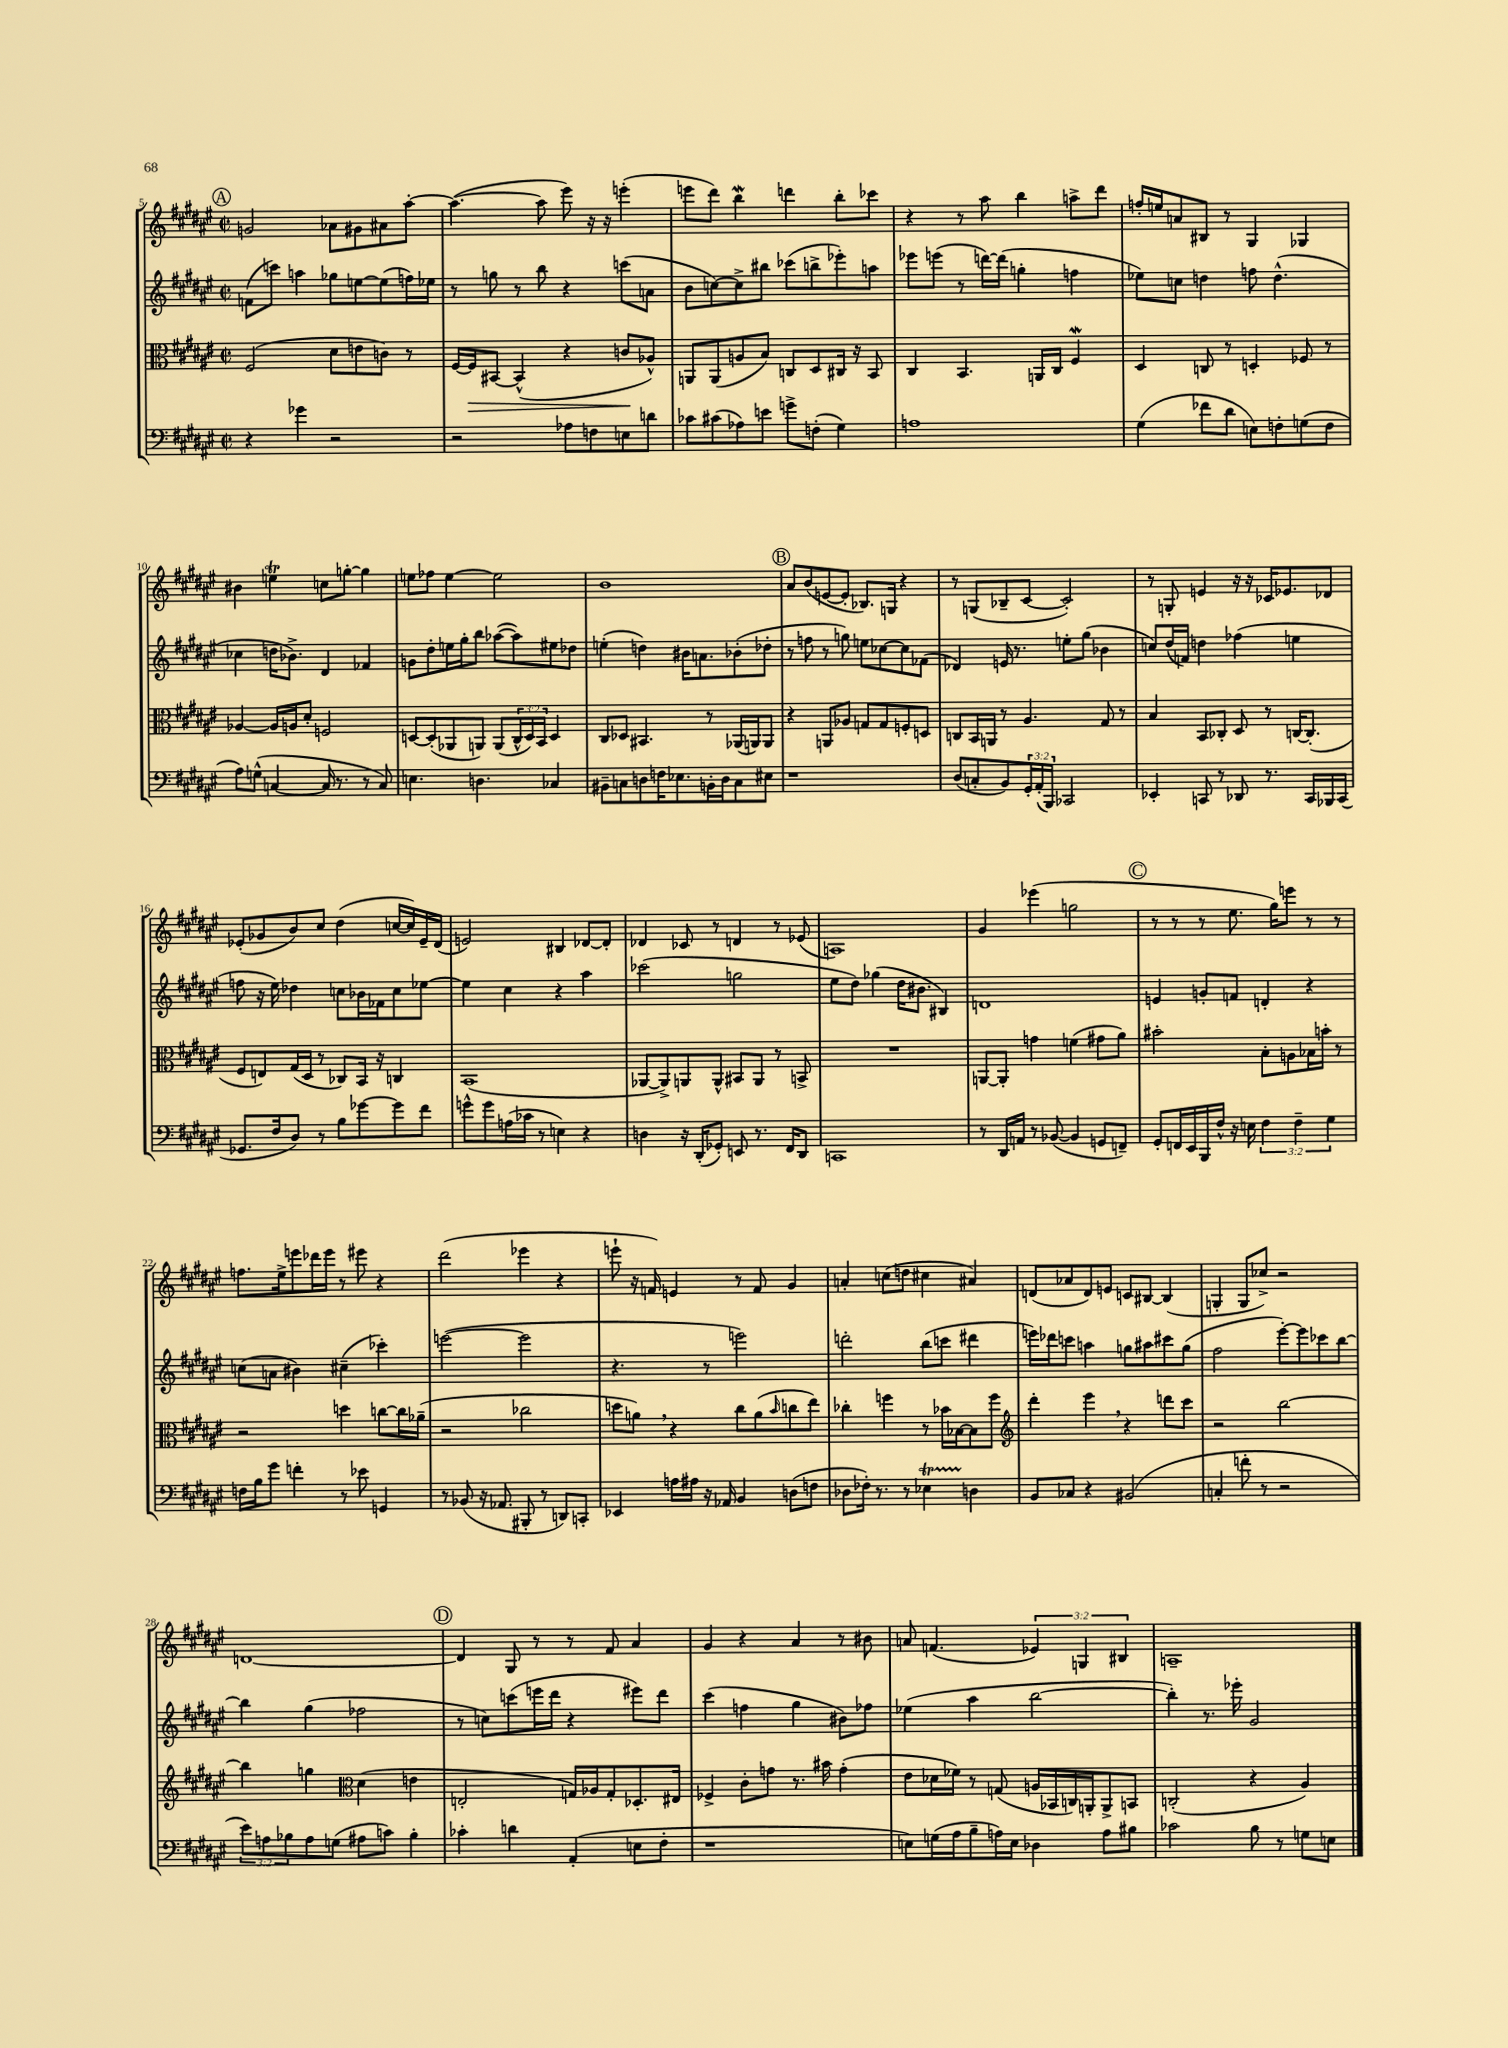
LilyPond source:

<<
\new StaffGroup <<
\new Staff = "s0" {
    \clef treble \key fis \major \defaultTimeSignature \time 2/2 \override Staff.TupletNumber.text = #tuplet-number::calc-fraction-text
    \mark \markup { \circle "A" } g'2 aes'8 gis'8 ais'8 ais''8~-. |
    ais''4.~( ais''8 eis'''8) r16 r16 e'''4-.( |
    e'''8 dis'''8) b''4\mordent d'''4 b''8-. ces'''8 |
    r4 r8 ais''8 b''4 a''8-> dis'''8 |
    f''16-. e''16 a'8 bis8 r8 gis4 ges4 |
    bis'4 e''4\trill c''8 g''8~-. g''4 |
    e''8 fes''8 e''4~ e''2 |
    b'1 |
    \mark \markup { \circle "B" } ais'8 b'8( e'8~ e'8-. bes8.) g16 r4 |
    r8 g8( bes8-- cis'8~ cis'2-.) |
    r8 g8-. e'4 r16 r16 ces'16 ees'8. des'8 |
    ees'8-.( ges'8 b'8) cis''8 dis''4( c''16~ c''16) ees'16-- dis'16( |
    e'2) bis4 des'8~ des'8-. |
    des'4 ces'8 r8 d'4 r8 ees'8( |
    a1) |
    gis'4 ees'''4( g''2 |
    \mark \markup { \circle "C" } r8 r8 r8 eis''8. gis''16) e'''8 r8 r8 |
    f''8. eis''16-> e'''8 des'''16 e'''16 r8 eis'''8 r4 |
    dis'''2( ees'''4 r4 |
    e'''8-! r16 f'16) e'4 r8 f'8 gis'4 |
    a'4-. c''8( d''8 cis''4 ais'4) |
    d'8( aes'8 d'8) e'8 c'8 bis8~ bis4( |
    g4-. g8 ces''8->) r2 |
    d'1~ |
    \mark \markup { \circle "D" } d'4 gis8 r8 r8 fis'8 ais'4 |
    gis'4 r4 ais'4 r8 bis'8 |
    a'8 f'4.( \tuplet 3/2 { ees'4) g4 bis4 } |
    a1-- \bar "|." |
}
\new Staff = "s1" {
    \clef treble \key fis \major \defaultTimeSignature \time 2/2
    \mark \markup { \circle "A" } f'8( c'''8) a''4 ges''8 e''8~ e''8( f''16) ees''16 |
    r8 g''8 r8 b''8 r4 c'''8( a'8 |
    b'8 c''8~) c''8-> bis''8 ces'''8( b''8-> ees'''8-.) a''8 |
    ees'''8 e'''8( r8 d'''16~) d'''16( g''4-. f''4 |
    ees''8) c''8 d''4 f''8 d''4.-^( |
    ces''4 d''16 bes'8.->) dis'4 fes'4 |
    g'8 dis''8-. e''16 gis''16-. b''8 aes''8~( aes''8) eis''8 des''8 |
    e''4-.( d''4) bis'16 a'8. bes'8-.( des''8-. |
    \mark \markup { \circle "B" } r8 f''8 r8 g''8) e''8 ces''8~ ces''8 fes'8( |
    des'4) e'16 r8. e''8-. gis''8( bes'4 |
    c''8) dis''16( f'16) d''4 fes''4( e''4 |
    f''8 r16 eis''16) des''4 c''8 bes'16 fes'16 c''8 ees''8~ |
    ees''4 cis''4 r4 ais''4 |
    ces'''2( g''2 |
    eis''8 dis''8) ges''4( dis''16 bis'8. bis4) |
    d'1 |
    \mark \markup { \circle "C" } e'4 g'8-. f'8 d'4-. r4 |
    c''8( a'8 bis'4) cis''4--( ces'''4-.) |
    e'''2~( e'''2 |
    r4. r8 e'''2) |
    d'''2-. b''8( c'''8 dis'''4 |
    e'''16) des'''16 c'''8 a''4 g''8 ais''8 cis'''8 g''8( |
    fis''2 eis'''8~-.) eis'''8 ces'''8 b''8~ |
    b''4 gis''4( fes''2 |
    \mark \markup { \circle "D" } r8 c''8) c'''8( e'''16 dis'''16 r4 eis'''8) dis'''8 |
    cis'''4( f''4 gis''4 bis'8) fes''8 |
    ees''4( ais''4 b''2~ |
    b''4-.) r8. ees'''16-. gis'2 \bar "|." |
}
\new Staff = "s2" {
    \clef alto \key fis \major \defaultTimeSignature \time 2/2 \override Staff.TupletNumber.text = #tuplet-number::calc-fraction-text
    \mark \markup { \circle "A" } fis2( dis'8 e'8 c'8) r8 |
    fis16~ fis16\> bis,8~ bis,4-^( r4 c'8\! aes8-^) |
    a,8 a,8( a8 b8) c8 dis8 cis16 r16 b,8 |
    cis4 b,4. a,16 cis16 fis4\mordent |
    dis4 c8 r8 d4-. fes8 r8 |
    aes4~ aes16 a16 dis'8-. f2 |
    d8~ d8-.( aes,8 a,8) a,8( \tuplet 3/2 { cis16-^ d16) b,16 } d4 |
    cis8 des8 bis,4. r8 aes,16( a,16) a,8 |
    \mark \markup { \circle "B" } r4 a,8 aes8 g8 g8 f8-. d8 |
    c8 b,16 a,16 r8 ais4. gis8 r8 |
    b4 b,8 ces8-. dis8 r8 c16~ c8.-.( |
    fis8 e8) gis16( dis16 r8 ces8) b,16 r16 c4 |
    b,1( |
    aes,8~ aes,8->) a,8 a,8-^ bis,8 a,8 r8 b,8-> |
    R1 |
    a,8~ a,8-. g'4 f'4( gis'8 ais'8) |
    \mark \markup { \circle "C" } bis'2-. b8-. a8 bes16 b'16-. r8 |
    r2 d''4 c''8~ c''16 aes'16--( |
    r2 ces''2 |
    d''8 a'8) \breathe r4 cis''8 a'8( \grace { b'16 } c''8 eis''8) |
    ces''4-. f''4 r8 bes'16 bes16~ bes8 f''8 |
    \clef treble dis'''4-. eis'''4 \breathe r4 d'''8 cis'''8 |
    r2 b''2~ |
    b''4 g''4 \clef alto dis'4( e'4 |
    \mark \markup { \circle "D" } e2-. g16) aes16 g8-. des8.-. eis16 |
    fes4-> cis'8-. g'8 r8. bis'16 g'4-.( |
    eis'8 des'16 fes'16) r8 g8( a16 bes,16 c16) a,16-. a,8-> b,8 |
    c2-.( r4 ais4) \bar "|." |
}
\new Staff = "s3" {
    \clef bass \key fis \major \defaultTimeSignature \time 2/2 \override Staff.TupletNumber.text = #tuplet-number::calc-fraction-text
    \mark \markup { \circle "A" } r4 ges'4 r2 |
    r2 aes8 f8 e8 d'8 |
    ces'8 cis'8( aes8) e'8 g'8-> f8-.( gis4) |
    a1 |
    gis4( fes'8 dis'8 e8) f8-. g8( f8 |
    ais8) g8-^( c4~ c16 r8. r8 c8) |
    e4. d4. ces4 |
    bis,8-- c8 d8 f16 ees8. b,16-. d16 c8 eis8 |
    \mark \markup { \circle "B" } r1 |
    dis8( c8-. b,8) \tuplet 3/2 { gis,16-. ais,16-.( b,,16) } ces,2 |
    ees,4-. c,8 r8 des,8 r8. c,16 bes,,16 c,16( |
    ges,8. fis16 dis8) r8 b8 ges'8~ ges'8 fis'8 |
    g'8-^ g'8 a16( ces'16 r8 e4) r4 |
    d4 r16 dis,16-.( ges,8-.) e,8 r8. fis,16 dis,8 |
    c,1 |
    r8 dis,16 a,16 r8 bes,8~( bes,4 g,8 f,8--) |
    \mark \markup { \circle "C" } gis,8-. f,16 eis,16 b,,16 fis16-^ r16 e16 \tuplet 3/2 { fis4 fis4-- gis4 } |
    f16 b16 gis'8 f'4-. r8 ees'8 g,4 |
    r8 bes,8( r16 aes,8. bis,,8-. r8 d,8) c,8-. |
    ees,4 a16 ais16 r16 aes,16 b,4 d8( f8 |
    des8 fes16-.) r8. r8 ees4\startTrillSpan d4\stopTrillSpan |
    b,8 ces8 r4 bis,2( |
    c4-. f'8-. r8 r2 |
    \tuplet 3/2 { eis'8) a8 bes8 } a8 g8( ais8 c'8) bes4-. |
    \mark \markup { \circle "D" } ces'4-. d'4 ais,4-.( e8 fis8-. |
    r1 |
    e8) g16( ais16 b8-- a16) e16 des4 a8 bis8 |
    ces'2 b8 r8 g8 e8 \bar "|." |
}
>>
>>
\layout { \context { \Score currentBarNumber = #5 } }
